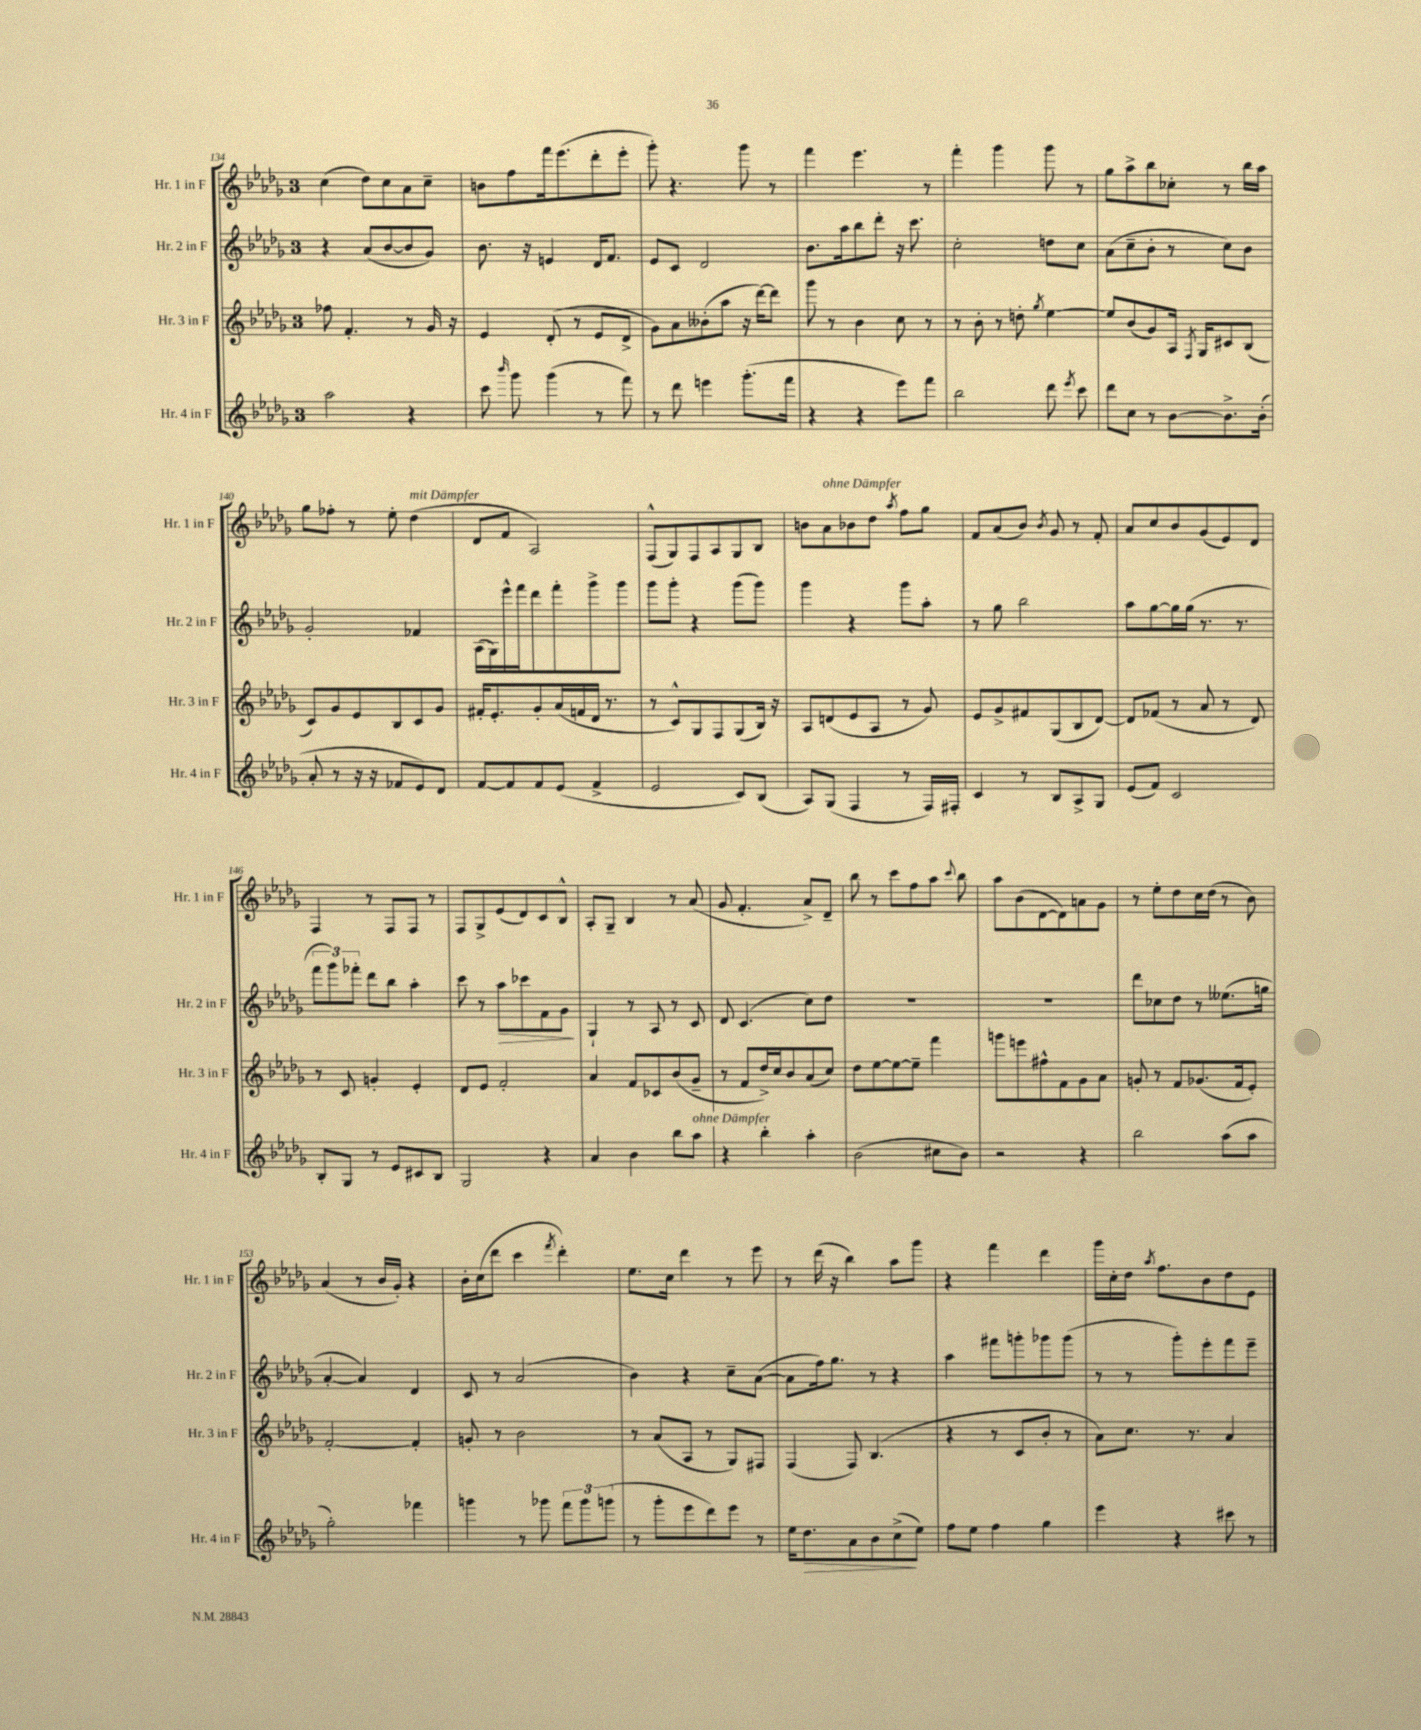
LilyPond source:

<<
\new StaffGroup <<
\new Staff = "s0" \with { instrumentName = "Hr. 1 in F" shortInstrumentName = "Hr. 1 in F" } {
    \clef treble \key des \major \once \override Staff.TimeSignature.style = #'single-digit \time 3/4
    \autoBeamOff c''4( des''8[) c''8 aes'8 c''8]-- |
    b'8[ f''8 f'''16 ees'''8.( des'''8-. ees'''8]-. |
    ges'''8-.) r4. ges'''8 r8 |
    f'''4 ees'''4. r8 |
    f'''4-. ges'''4 ges'''8 r8 |
    ges''8[ aes''8-> bes''8 ces''8]-. r8 bes''16[ aes''16] |
    ges''8[ fes''8]-. r8 ees''8-. des''4^\markup { \italic "mit Dämpfer" }( |
    des'8[ f'8] aes2) |
    f8[-^( ges8) f8 aes8 ges8 bes8] |
    b'8[ aes'8^\markup { \italic "ohne Dämpfer" } bes'8 des''8] \acciaccatura { aes''8 } f''8[ ges''8] |
    f'8[ aes'8( bes'8]) \acciaccatura { bes'8 } ges'8 r8 f'8-. |
    aes'8[ c''8 bes'8 ges'8( ees'8) des'8] |
    f4 r8 f8[ f8] r8 |
    f8[ ges8-> ees'8( des'8) c'8 bes8]-^ |
    aes8[-. ges8]-- bes4 r8 aes'8( |
    ges'8 f'4.-. aes'8[->) des'8]-- |
    bes''8 r8 c'''8[ f''8 aes''8] \appoggiatura { c'''8 } bes''8 |
    aes''8[ bes'8( des'8~ des'8) a'8 ges'8] |
    r8 ees''8[-. des''8 c''16 des''16]( r8 bes'8) |
    aes'4( r8 bes'16[ ges'16]-.) r4 |
    bes'16[-. c''16( des'''8] c'''4 \acciaccatura { f'''8 } des'''4-.) |
    ees''8.[ c''16] des'''4 r8 ees'''8 |
    r8 des'''16( r16 bes''4) aes''8[ ges'''8] |
    r4 f'''4 des'''4 |
    ges'''16[ c''16-. des''16] \acciaccatura { aes''8 } f''8.[ bes'8 des''8 ees'8] \bar "|." |
}
\new Staff = "s1" \with { instrumentName = "Hr. 2 in F" shortInstrumentName = "Hr. 2 in F" } {
    \clef treble \key des \major \once \override Staff.TimeSignature.style = #'single-digit \time 3/4
    \autoBeamOff r4 aes'8[( bes'8~ bes'8 ges'8]) |
    bes'8. r16 e'4 des'16[ f'8.] |
    ees'8[ c'8] des'2 |
    bes'8.[ aes''16 bes''8 des'''8]-. r16 c'''8. |
    c''2-. d''8[ c''8] |
    aes'8[( c''8-- bes'8]-. r8 c''8[) bes'8] |
    ges'2-. fes'4 |
    aes16[( ges16) ees'''16-^ f'''16 des'''8 f'''8-. ges'''8-> ges'''8] |
    ges'''8[ ges'''8]-. r4 ges'''8[( ges'''8]) |
    ges'''4 r4 ges'''8[ aes''8]-. |
    r8 ges''8 bes''2 |
    aes''8[ ges''8~ ges''16 ges''16]( r8. r8. |
    \tuplet 3/2 { f'''8[ ges'''8) fes'''8]-. } des'''8[ bes''8] aes''4-. |
    c'''8 r8 aes''8[\> ces'''8 f'8 ges'8]\! |
    ges4-! r8 aes8 r8 c'8 |
    des'8 c'4.( c''8[) des''8] |
    R2. |
    R2. |
    des'''8[ ces''8 des''8] r8 eeses''8.[( g''16] |
    aes'4~-. aes'4) des'4 |
    c'8 r8 aes'2( |
    bes'4) r4 c''8[-- aes'8]~( |
    aes'8[ f''16) ges''8.] r8 r4 |
    aes''4 fis'''8[ g'''8-. ges'''8 ges'''8]( |
    r8 r8 ges'''8[-.) ees'''8-. f'''8 ees'''8]-- \bar "|." |
}
\new Staff = "s2" \with { instrumentName = "Hr. 3 in F" shortInstrumentName = "Hr. 3 in F" } {
    \clef treble \key des \major \once \override Staff.TimeSignature.style = #'single-digit \time 3/4
    \autoBeamOff fes''8 f'4.-. r8 ges'16 r16 |
    ees'4 des'8-.( r8 ees'8[ des'8]-> |
    ges'8[) aes'8 beses'8-.( aes''8] r16 des'''16[~) des'''8] |
    ges'''8 r8 bes'4 c''8 r8 |
    r8 bes'8-. r8 d''8-. \acciaccatura { ges''8 } ees''4~ |
    ees''8[ bes'8( ges'8) aes16] \acciaccatura { f8 } ges16[ cis'8 bes8]( |
    c'8[) ges'8 ees'8 bes8 c'8 ges'8] |
    fis'16[-. ees'8.-. ges'8-. aes'16( f'16 des'16] r8. |
    r8 c'8[-^) ges8 f8 ges8( bes16]) r16 |
    aes8[ d'8( ees'8 aes8] r8 ges'8) |
    ees'8[ ges'8-> fis'8 ges8( bes8 des'8]~) |
    des'8[ fes'8]( r8 aes'8 r8 des'8) |
    r8 c'8 g'4-. ees'4-. |
    des'8[ ees'8] f'2-. |
    aes'4 f'8[ ces'8 bes'8( ges'8]-- |
    r8 f'8[ des''16->) c''16 bes'8 aes'8( c''8]) |
    des''8[ ees''8~ ees''8~ ees''8]-- f'''4 |
    g'''8[ e'''8 fis''8-^ f'8 ges'8 aes'8] |
    g'8-. r8 f'8[ ges'8.( f'16 ees'8]-.) |
    f'2~-. f'4-. |
    g'8-. r8 bes'2 |
    r8 aes'8[( aes8] r8 ges8[) fis8] |
    f4( f8) bes4.( |
    r4 r8 c'8[ bes'8]-. r8 |
    aes'8[) c''8.] r8. aes'4 \bar "|." |
}
\new Staff = "s3" \with { instrumentName = "Hr. 4 in F" shortInstrumentName = "Hr. 4 in F" } {
    \clef treble \key des \major \once \override Staff.TimeSignature.style = #'single-digit \time 3/4
    \autoBeamOff aes''2 r4 |
    c'''8 \grace { bes'''16 } ges'''8 ges'''4( r8 f'''8) |
    r8 des'''8 e'''4 ges'''8.[-.( f'''16] |
    r4 r4 ees'''8[) f'''8] |
    bes''2 des'''8 \acciaccatura { ees'''8 } c'''8 |
    des'''8[ c''8] r8 bes'8[~ bes'8.-> bes'16]-.( |
    aes'8-. r8 r16 r16 fes'8[ ees'8) des'8] |
    f'8[~ f'8 f'8 ees'8]( f'4-> |
    ees'2 c'8[) bes8]( |
    aes8[) ges8]( f4 r8 f16[) fis16]-. |
    c'4 r8 bes8[ aes8-> ges8] |
    ees'8[( f'8]) c'2 |
    bes8[-. ges8] r8 ees'8[ cis'8 bes8] |
    ges2 r4 |
    aes'4 bes'4 bes''8[ aes''8]^\markup { \italic "ohne Dämpfer" } |
    r4 bes''4-. aes''4-. |
    bes'2( cis''8[ bes'8]) |
    r2 r4 |
    bes''2 aes''8[( aes''8] |
    ges''2-.) fes'''4 |
    g'''4 r8 ges'''8 \tuplet 3/2 { f'''8[ ges'''8 g'''8]( } |
    r8 ges'''8[-. ees'''8 des'''8) ees'''8] r8 |
    ees''16[ des''8.\> aes'8 bes'8 c''8->\!( ees''8]) |
    f''8[ ees''8] f''4 ges''4 |
    ees'''4 r4 cis'''8 r8 \bar "|." |
}
>>
>>
\layout { \context { \Score currentBarNumber = #134 } }
